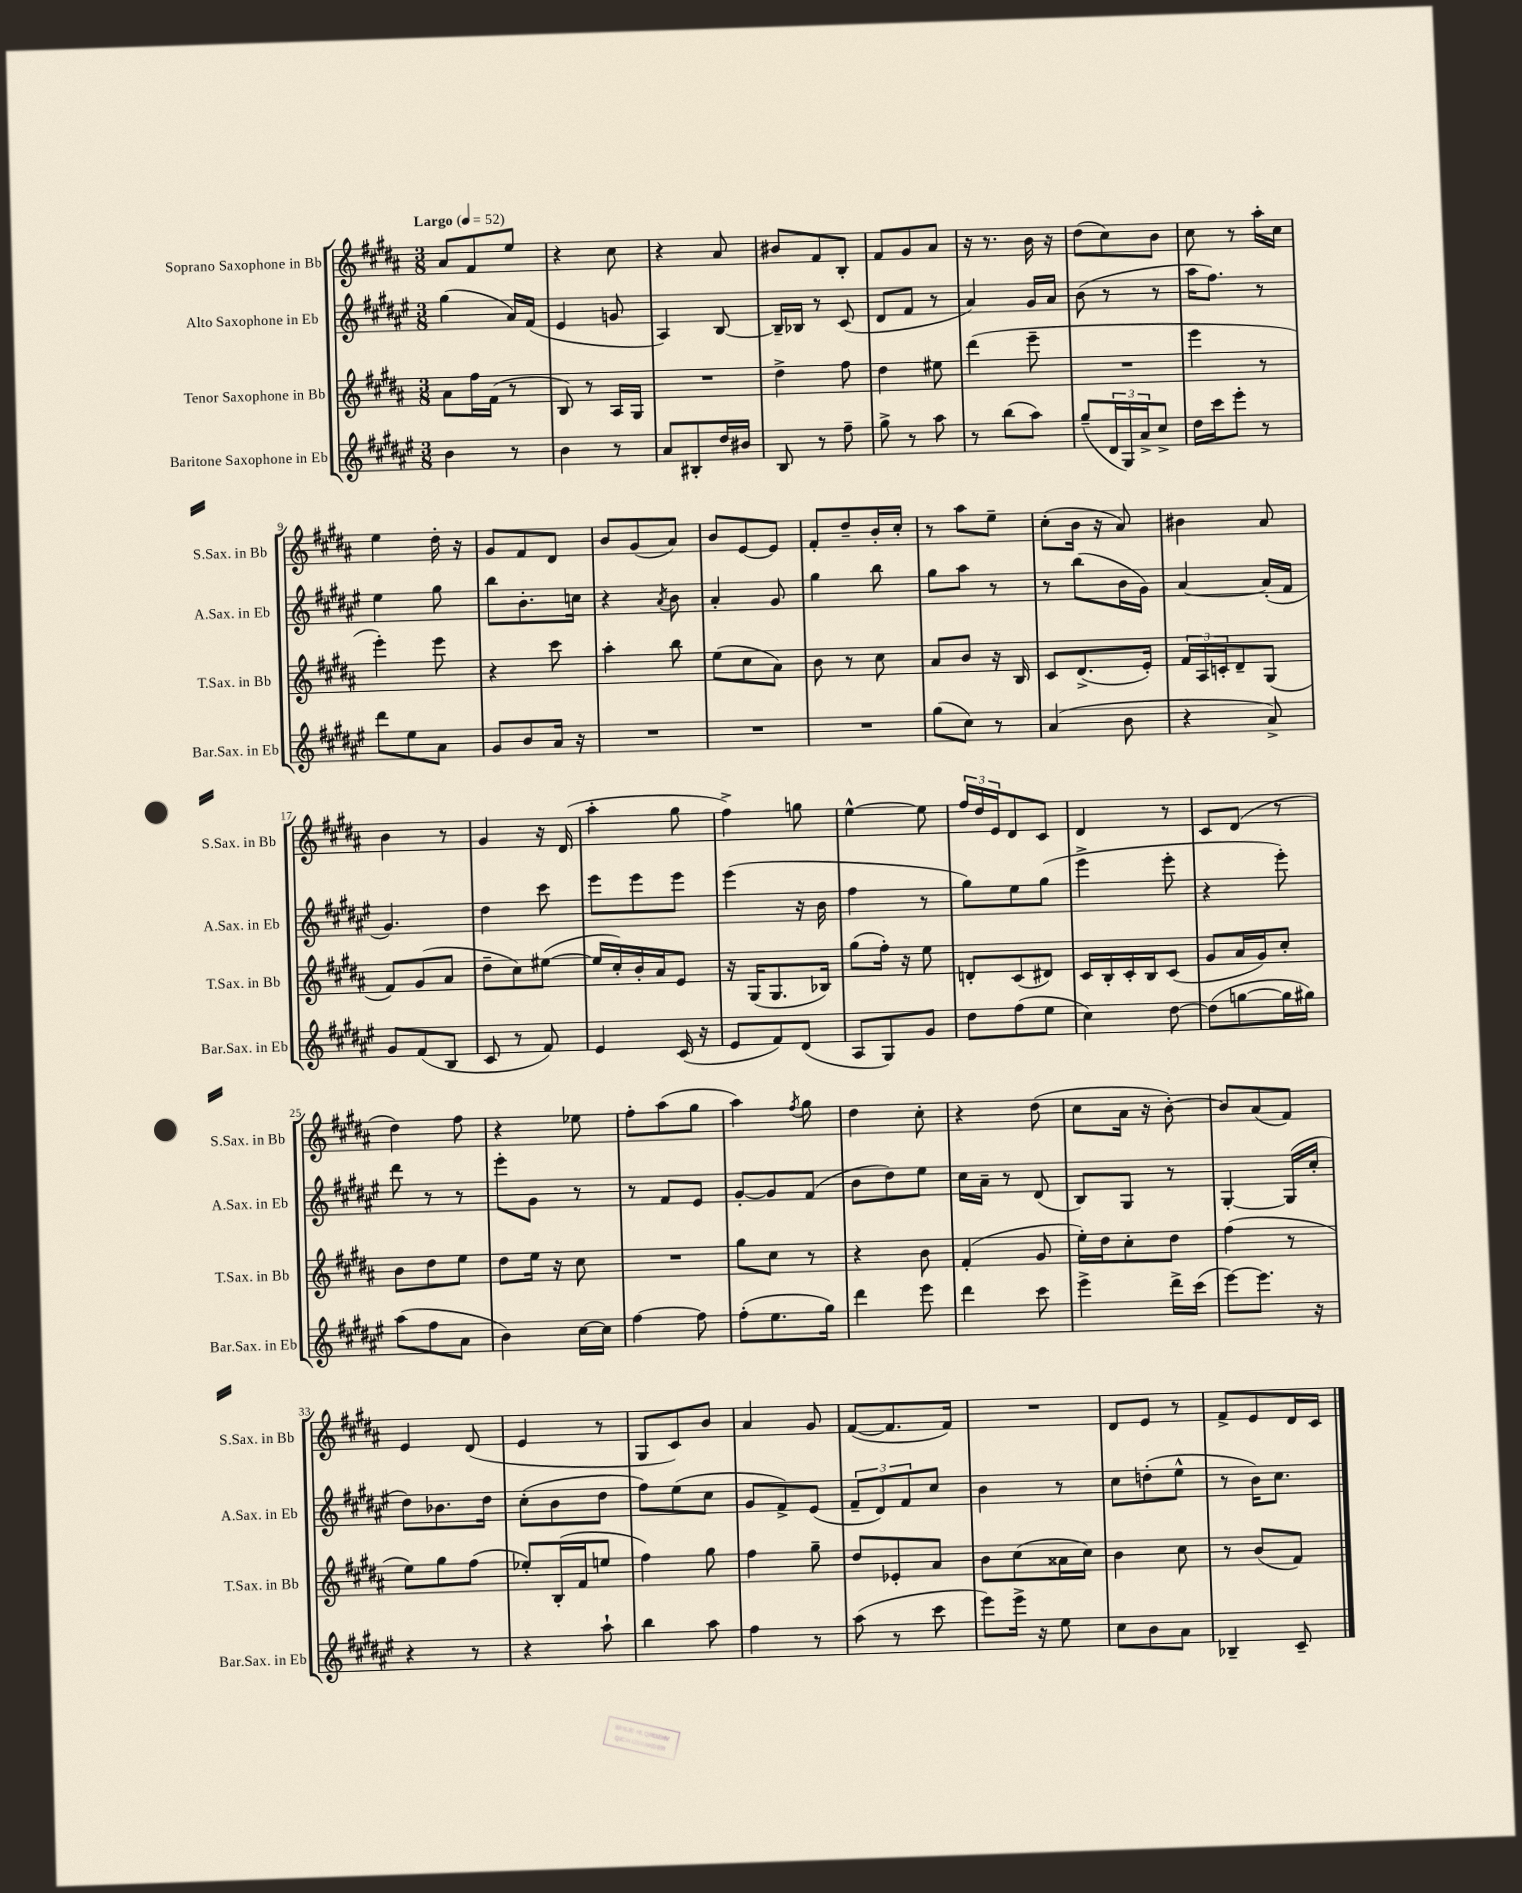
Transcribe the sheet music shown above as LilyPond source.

<<
\new StaffGroup <<
\new Staff = "s0" \with { instrumentName = "Soprano Saxophone in Bb" shortInstrumentName = "S.Sax. in Bb" } {
    \clef treble \key b \major \numericTimeSignature \time 3/8 \tempo "Largo" 4 = 52
    ais'8 fis'8 e''8 |
    r4 cis''8 |
    r4 ais'8 |
    bis'8 fis'8 b8-. |
    fis'8 gis'8 ais'8 |
    r16 r8. b'16 r16 |
    dis''8( cis''8) b'8 |
    cis''8 r8 ais''16-. cis''16 |
    e''4 dis''16-. r16 |
    gis'8 fis'8 dis'8 |
    b'8 gis'8( ais'8) |
    b'8 e'8~ e'8 |
    fis'8-. dis''8-- b'16-. cis''16-. |
    r8 ais''8 e''8-- |
    cis''8-.( b'16 r16 ais'8) |
    bis'4 ais'8 |
    b'4 r8 |
    gis'4 r16 dis'16( |
    ais''4-. gis''8 |
    fis''4->) g''8 |
    e''4~-^ e''8 |
    \tuplet 3/2 { fis''16 dis''16 e'16 } dis'8 cis'8 |
    dis'4 r8 |
    cis'8 dis'8( r8 |
    dis''4) fis''8 |
    r4 ees''8 |
    fis''8-. ais''8( gis''8 |
    ais''4) \acciaccatura { fis''8 } gis''8 |
    dis''4 cis''8-. |
    r4 dis''8( |
    cis''8 ais'16 r16 b'8~-.) |
    b'8 ais'8( fis'8) |
    e'4 dis'8( |
    e'4 r8 |
    gis8 cis'8) b'8 |
    ais'4 gis'8 |
    fis'8~( fis'8. fis'16) |
    R4. |
    dis'8 e'8 r8 |
    fis'8-> e'8 dis'16 cis'16 \bar "|." |
}
\new Staff = "s1" \with { instrumentName = "Alto Saxophone in Eb" shortInstrumentName = "A.Sax. in Eb" } {
    \clef treble \key fis \major \numericTimeSignature \time 3/8
    gis''4( ais'16) fis'16( |
    eis'4 g'8 |
    ais4) b8~ |
    b16-- bes16 r8 cis'8( |
    dis'8 fis'8 r8 |
    ais'4) gis'16 ais'16 |
    b'8( r8 r8 |
    ais''16 fis''8.) r8 |
    eis''4 gis''8 |
    b''8 b'8.-. c''16 |
    r4 \acciaccatura { ais'8 } b'8 |
    ais'4-. gis'8 |
    gis''4 b''8 |
    gis''8 ais''8 r8 |
    r8 b''8( b'16 gis'16) |
    ais'4~ ais'16-.( fis'16 |
    gis'4.) |
    dis''4 cis'''8 |
    eis'''8 eis'''8 eis'''8 |
    eis'''4( r16 b'16 |
    fis''4 r8 |
    gis''8) eis''8 gis''8( |
    eis'''4-> eis'''8-. |
    r4 eis'''8-.) |
    dis'''8 r8 r8 |
    eis'''8-. gis'8 r8 |
    r8 fis'8 eis'8 |
    gis'8~-. gis'8 fis'8( |
    b'8 dis''8) eis''8 |
    cis''16 ais'16-- r8 dis'8( |
    b8) gis8 r8 |
    gis4~-. gis16( cis''16-. |
    dis''8) bes'8. dis''16 |
    cis''8-.( b'8 dis''8 |
    fis''8) eis''8( cis''8 |
    gis'8 fis'8->) eis'8( |
    \tuplet 3/2 { fis'8-- dis'8) fis'8 } cis''8 |
    b'4 r8 |
    cis''8 d''8-.( eis''8-^ |
    r8 b'16) cis''8. \bar "|." |
}
\new Staff = "s2" \with { instrumentName = "Tenor Saxophone in Bb" shortInstrumentName = "T.Sax. in Bb" } {
    \clef treble \key b \major \numericTimeSignature \time 3/8
    ais'8 fis''16 fis'16( r8 |
    b8) r8 ais16 gis16 |
    R4. |
    dis''4-> fis''8 |
    dis''4 eis''8 |
    dis'''4( e'''8-- |
    R4. |
    e'''4 r8 |
    e'''4-.) e'''8 |
    r4 cis'''8 |
    ais''4-. b''8 |
    e''8( cis''8 ais'8) |
    b'8 r8 cis''8 |
    ais'8 b'8 r16 b16 |
    cis'8 dis'8.->( e'16-.) |
    \tuplet 3/2 { fis'16 ais16 c'16-. } dis'8-- gis8( |
    fis'8) gis'8( ais'8 |
    dis''8-- cis''8) eis''8~( |
    eis''16 cis''16-.) b'16-. ais'16 e'8 |
    r16 gis16( gis8. bes16) |
    gis''8( fis''16-.) r16 e''8 |
    d'8-. cis'8( dis'8) |
    cis'16 b16-. cis'16-. b16 cis'8( |
    gis'8 ais'16 gis'16) cis''8-. |
    b'8 dis''8 e''8 |
    dis''8 e''16 r16 cis''8 |
    R4. |
    gis''8 cis''8 r8 |
    r4 b'8 |
    fis'4-.( gis'8 |
    e''16-.) dis''16 cis''8-. dis''8 |
    fis''4( r8 |
    e''8) gis''8 fis''8( |
    ees''8-.) b16-.( fis'16 e''8 |
    fis''4) gis''8 |
    fis''4 gis''8-- |
    dis''8 ees'8-. ais'8 |
    b'8 cis''8( aisis'16 cis''16) |
    b'4 cis''8 |
    r8 b'8( fis'8) \bar "|." |
}
\new Staff = "s3" \with { instrumentName = "Baritone Saxophone in Eb" shortInstrumentName = "Bar.Sax. in Eb" } {
    \clef treble \key fis \major \numericTimeSignature \time 3/8
    b'4 r8 |
    b'4 r8 |
    ais'8 bis8-. dis''16 bis'16 |
    b8 r8 fis''8-- |
    gis''8-> r8 ais''8 |
    r8 b''8( ais''8) |
    gis''8--( \tuplet 3/2 { dis'16 gis16) ais'16-> } cis''8-> |
    dis''16 cis'''16 eis'''8-. r8 |
    dis'''8 eis''8 ais'8 |
    gis'8 b'8 ais'16 r16 |
    R4. |
    R4. |
    R4. |
    gis''8( cis''8) r8 |
    ais'4( b'8 |
    r4 ais'8->) |
    gis'8 fis'8( b8 |
    cis'8 r8 fis'8) |
    eis'4 cis'16( r16 |
    eis'8 fis'8) dis'8( |
    ais8 gis8) gis'8 |
    dis''8 fis''8( eis''8 |
    cis''4) dis''8~ |
    dis''8( g''8~ g''16 gis''16) |
    ais''8( fis''8 ais'8 |
    b'4) cis''16~ cis''16 |
    fis''4~ fis''8 |
    fis''8-.( eis''8. gis''16) |
    dis'''4 eis'''8 |
    dis'''4 cis'''8 |
    eis'''4-> dis'''16-> cis'''16( |
    eis'''8~) eis'''8. r16 |
    r4 r8 |
    r4 ais''8-! |
    b''4 ais''8 |
    fis''4 r8 |
    ais''8( r8 cis'''8 |
    eis'''8) eis'''16-> r16 eis''8 |
    cis''8 b'8 ais'8 |
    bes4-- cis'8-- \bar "|." |
}
>>
>>
